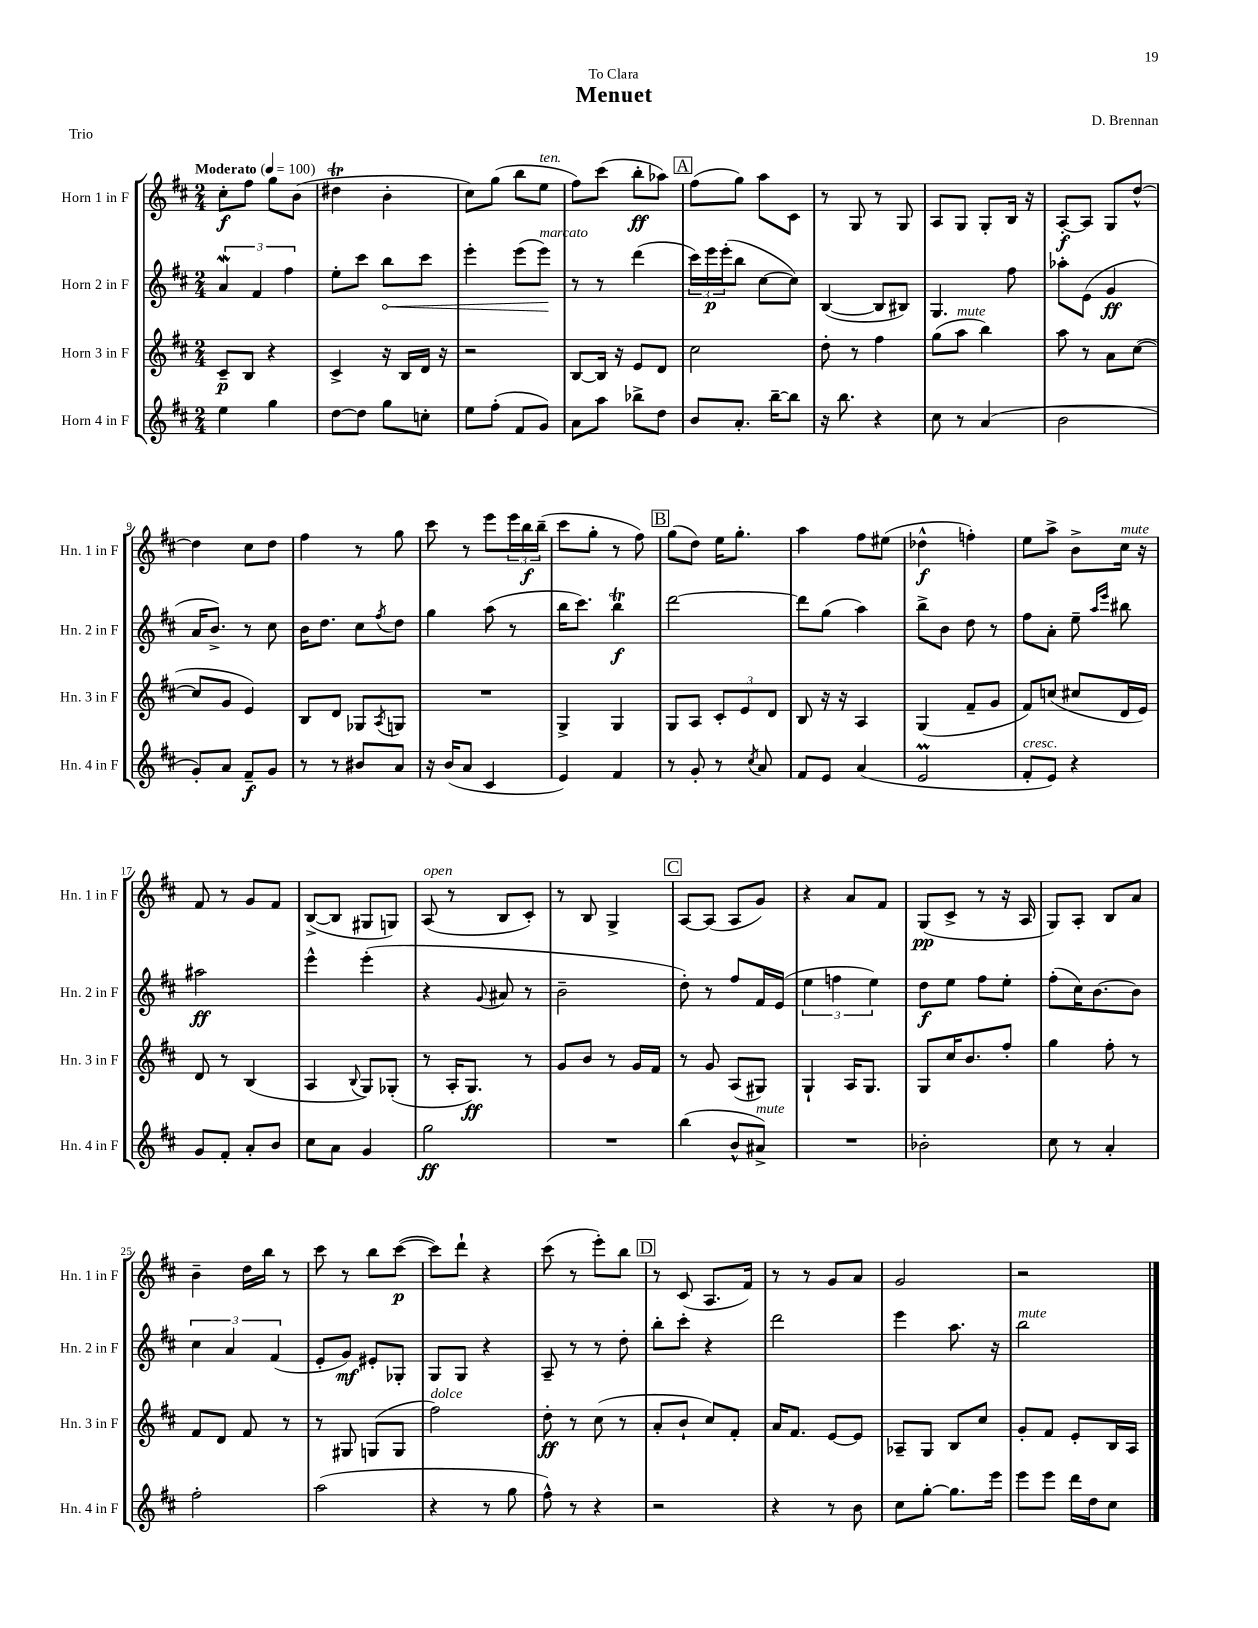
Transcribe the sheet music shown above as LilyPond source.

\header { title = "Menuet" composer = "D. Brennan" dedication = "To Clara" piece = "Trio" }
<<
\new StaffGroup <<
\new Staff = "s0" \with { instrumentName = "Horn 1 in F" shortInstrumentName = "Hn. 1 in F" } {
    \clef treble \key d \major \numericTimeSignature \time 2/4 \tempo "Moderato" 4 = 100
    cis''8-.\f fis''8 g''8 b'8( |
    dis''4\trill b'4-. |
    cis''8) g''8( b''8 e''8^\markup { \italic "ten." } |
    fis''8) cis'''8( b''8-.\ff aes''8) |
    \mark \markup { \box "A" } fis''8( g''8) a''8 cis'8 |
    r8 g8 r8 g8 |
    a8 g8 g8-. b16 r16 |
    a8~-.\f a8 g8 d''8~-^ |
    d''4 cis''8 d''8 |
    fis''4 r8 g''8 |
    cis'''8 r8 e'''8 \tuplet 3/2 { e'''16 b''16\f b''16--( } |
    cis'''8 g''8-. r8 fis''8) |
    \mark \markup { \box "B" } g''8( d''8) e''16 g''8.-. |
    a''4 fis''8 eis''8( |
    des''4-^\f f''4-.) |
    e''8 a''8-> b'8-> cis''16^\markup { \italic "mute" } r16 |
    fis'8 r8 g'8 fis'8 |
    b8~->( b8 gis8 g8) |
    a8^\markup { \italic "open" }( r8 b8 cis'8-.) |
    r8 b8 g4-> |
    \mark \markup { \box "C" } a8~ a8( a8 g'8) |
    r4 a'8 fis'8 |
    g8\pp( cis'8-> r8 r16 a16 |
    g8) a8-. b8 a'8 |
    b'4-- d''16 b''16 r8 |
    cis'''8 r8 b''8 cis'''8~\p( |
    cis'''8) d'''8-! r4 |
    cis'''8( r8 e'''8-.) b''8 |
    \mark \markup { \box "D" } r8 cis'8( a8. fis'16) |
    r8 r8 g'8 a'8 |
    g'2 |
    r2 \bar "|." |
}
\new Staff = "s1" \with { instrumentName = "Horn 2 in F" shortInstrumentName = "Hn. 2 in F" } {
    \clef treble \key d \major \numericTimeSignature \time 2/4
    \tuplet 3/2 { a'4\mordent fis'4 fis''4 } |
    e''8-. cis'''8 \once \override Hairpin.circled-tip = ##t b''8\< cis'''8 |
    e'''4-. e'''8( e'''8\!^\markup { \italic "marcato" }) |
    r8 r8 d'''4( |
    \mark \markup { \box "A" } \tuplet 3/2 { cis'''16) e'''16\p e'''16-.( } b''8 cis''8~ cis''8) |
    b4~( b8 bis8) |
    g4. fis''8 |
    aes''8-. e'8( g'4\ff |
    a'16 b'8.->) r8 cis''8 |
    b'16 d''8. cis''8 \acciaccatura { fis''8 } d''8 |
    g''4 a''8( r8 |
    b''16 cis'''8.) b''4\trill\f |
    \mark \markup { \box "B" } d'''2~ |
    d'''8 g''8( a''4) |
    b''8-> b'8 d''8 r8 |
    fis''8 a'8-. e''8-- \grace { a''16 e'''16 } bis''8 |
    ais''2\ff |
    e'''4-^ e'''4-.( |
    r4 \appoggiatura { g'8 } ais'8 r8 |
    b'2-- |
    \mark \markup { \box "C" } d''8-.) r8 fis''8 fis'16 e'16( |
    \tuplet 3/2 { e''4 f''4 e''4) } |
    d''8\f e''8 fis''8 e''8-. |
    fis''8-.( cis''16) b'8.~ b'8 |
    \tuplet 3/2 { cis''4 a'4 fis'4( } |
    e'8-. g'8\mf) eis'8-. ges8-. |
    g8 g8 r4 |
    a8-- r8 r8 d''8-. |
    \mark \markup { \box "D" } b''8-. cis'''8-. r4 |
    d'''2 |
    e'''4 a''8. r16 |
    b''2^\markup { \italic "mute" } \bar "|." |
}
\new Staff = "s2" \with { instrumentName = "Horn 3 in F" shortInstrumentName = "Hn. 3 in F" } {
    \clef treble \key d \major \numericTimeSignature \time 2/4
    cis'8--\p b8 r4 |
    cis'4-> r16 b16 d'16 r16 |
    r2 |
    b8~ b16 r16 e'8 d'8 |
    \mark \markup { \box "A" } cis''2 |
    d''8-. r8 fis''4 |
    g''8( a''8^\markup { \italic "mute" } b''4) |
    a''8 r8 a'8 cis''8~( |
    cis''8 g'8 e'4) |
    b8 d'8 ges8 \acciaccatura { a8 } g8 |
    R2 |
    g4-> g4 |
    \mark \markup { \box "B" } g8 a8 \tuplet 3/2 { cis'8-. e'8 d'8 } |
    b8 r16 r16 a4 |
    g4( fis'8-- g'8 |
    fis'8) c''8( cis''8 d'16 e'16) |
    d'8 r8 b4( |
    a4 \appoggiatura { b8 } g8) ges8-.( |
    r8 a16-. g8.\ff) r8 |
    g'8 b'8 r8 g'16 fis'16 |
    \mark \markup { \box "C" } r8 g'8 a8( gis8) |
    g4-! a16 g8. |
    g8 cis''16 b'8. fis''8-. |
    g''4 fis''8-. r8 |
    fis'8 d'8 fis'8 r8 |
    r8 gis8 g8( g8 |
    fis''2^\markup { \italic "dolce" }) |
    d''8-.\ff r8 cis''8( r8 |
    \mark \markup { \box "D" } a'8-. b'8-! cis''8) fis'8-. |
    a'16 fis'8. e'8~ e'8 |
    aes8-- g8 b8 cis''8 |
    g'8-. fis'8 e'8-. b16 a16 \bar "|." |
}
\new Staff = "s3" \with { instrumentName = "Horn 4 in F" shortInstrumentName = "Hn. 4 in F" } {
    \clef treble \key d \major \numericTimeSignature \time 2/4
    e''4 g''4 |
    d''8~ d''8 g''8 c''8-. |
    e''8 fis''8-.( fis'8 g'8) |
    a'8 a''8 bes''8-> d''8 |
    \mark \markup { \box "A" } b'8 a'8.-. b''16~-- b''8 |
    r16 b''8. r4 |
    cis''8 r8 a'4( |
    b'2 |
    g'8-.) a'8 fis'8--\f g'8 |
    r8 r8 bis'8 a'8 |
    r16 b'16( a'8 cis'4 |
    e'4) fis'4 |
    \mark \markup { \box "B" } r8 g'8-. r8 \acciaccatura { cis''8 } a'8 |
    fis'8 e'8 a'4( |
    e'2\prall |
    fis'8-.^\markup { \italic "cresc." } e'8) r4 |
    g'8 fis'8-. a'8-. b'8 |
    cis''8 a'8 g'4 |
    g''2\ff |
    R2 |
    \mark \markup { \box "C" } b''4( b'8-^ ais'8->^\markup { \italic "mute" }) |
    R2 |
    bes'2-. |
    cis''8 r8 a'4-. |
    fis''2-. |
    a''2( |
    r4 r8 g''8 |
    fis''8-^) r8 r4 |
    \mark \markup { \box "D" } r2 |
    r4 r8 b'8 |
    cis''8 g''8~-. g''8. e'''16 |
    e'''8 e'''8 d'''16 d''16 cis''8 \bar "|." |
}
>>
>>
